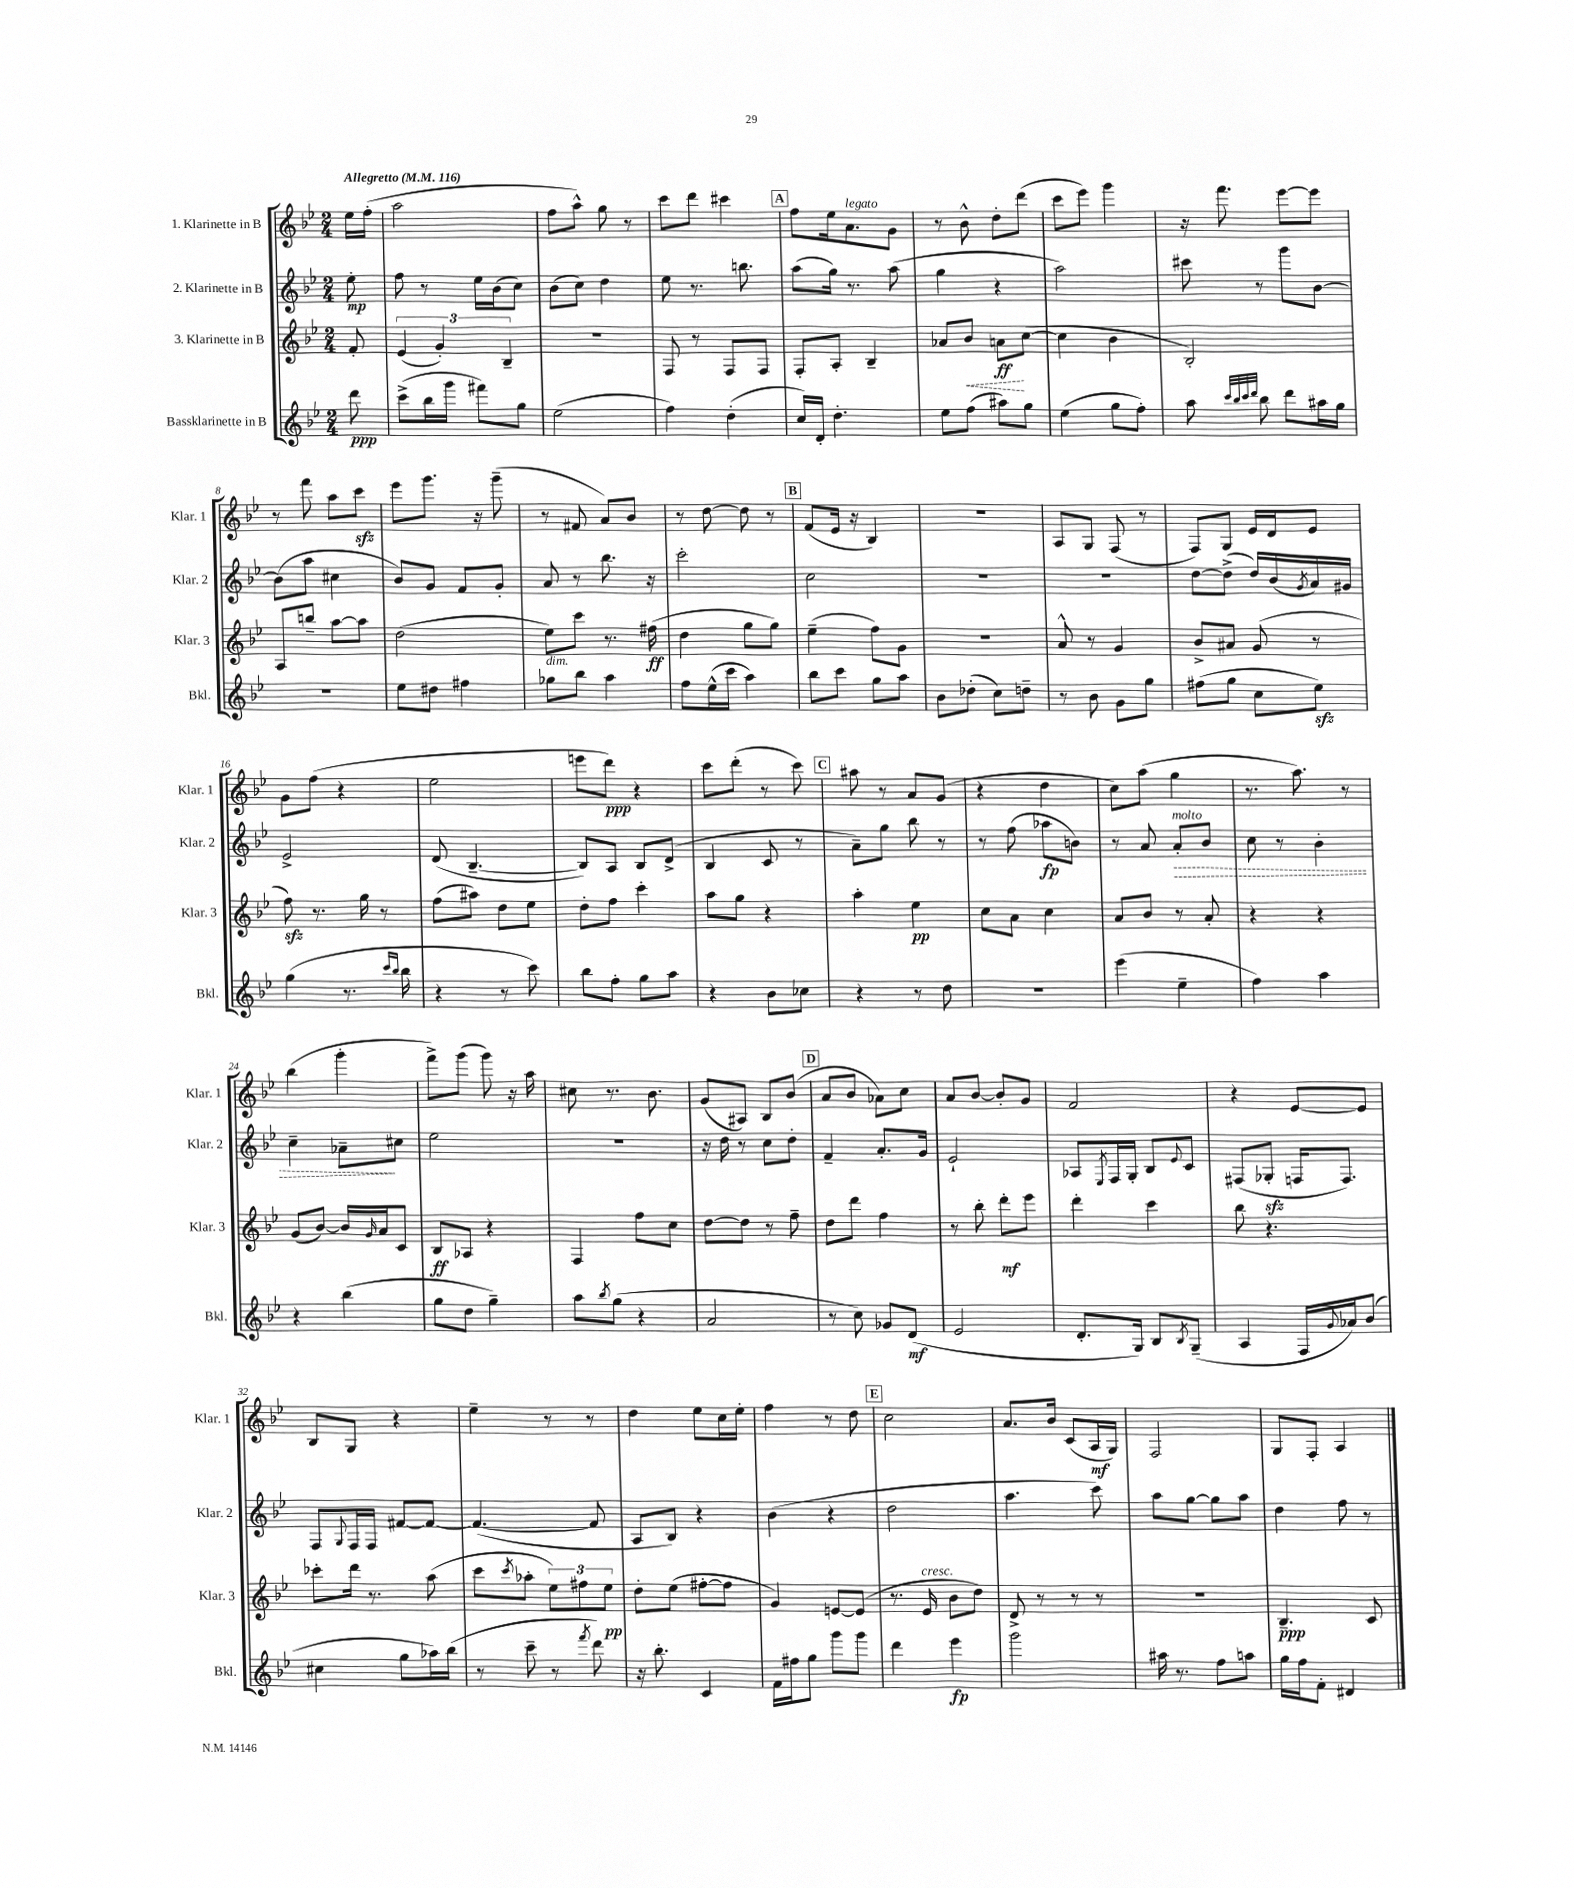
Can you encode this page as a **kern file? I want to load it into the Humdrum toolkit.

**kern	**kern	**kern	**kern
*staff4	*staff3	*staff2	*staff1
*clefG2	*clefG2	*clefG2	*clefG2
*k[b-e-]	*k[b-e-]	*k[b-e-]	*k[b-e-]
*M2/4	*M2/4	*M2/4	*M2/4
*MM116	*MM116	*MM116	*MM116
8ddd	8f'	8ee-'	16ee-
.	.	.	(16ff'
=	=	=	=
(8ccc^	(6e-	8ff	2aa
16bb-	.	8r	.
.	6g')	.	.
16ggg	.	.	.
8fff#)	.	16ee-	.
.	.	(16b-	.
.	6B-~	.	.
8gg	.	8cc)	.
=	=	=	=
(2ee-	2r	(8b-	8ff
.	.	8cc)	8aa^^)
.	.	4dd	8gg
.	.	.	8r
=	=	=	=
4ff)	8F	8ee-	8ccc
.	8r	8.r	8ddd
(4dd'	8F	.	4ccc#
.	.	8.bb	.
.	8F	.	.
=	=	=	=
16cc)	8F'	(8aa	8ff
16d'	.	.	.
4.dd'	8A'	16gg)	16ee-
.	.	8.r	8.a
.	4B-~	.	.
.	.	(8aa	8g
=	=	=	=
8ee-	8a-	4gg	8r
(8ff	8b-	.	8b-^^
8aa#)	8a	4r	8dd'
8gg	([8cc	.	(8ddd
=	=	=	=
(4ee-	4cc]	2aa)	8ccc
.	.	.	8eee-)
8gg	4b-	.	4ggg
8ff')	.	.	.
=	=	=	=
8aa	2B-')	8ccc#	16r
.	.	.	8.fff
32qqccc	.	.	.
32qqbb-	.	.	.
32qqccc	.	.	.
32qqddd	.	.	.
8bb-	.	8r	.
8ddd	.	8ggg	[8eee-
16aa#	.	[8b-	8eee-]
16gg	.	.	.
=	=	=	=
2r	8A	(8b-]	8r
.	8bb~	8aa	8fff
.	[8aa	4cc#	8aa
.	8aa]	.	8ccc
=	=	=	=
8ee-	(2dd	8b-)	8eee-
8dd#	.	8g	8.ggg
4ff#	.	8f	.
.	.	.	16r
.	.	8g'	(8ggg~
=	=	=	=
8gg-	8ee-)	8a	8r
8bb-	8ccc	8r	8f#
4aa	8.r	8.bb-	8a)
.	.	.	8b-
.	(16ff#	16r	.
=	=	=	=
8ff	4dd	2ccc'	8r
(16ee-^^	.	.	[8dd
16ccc	.	.	.
4aa)	8gg	.	8dd]
.	8gg)	.	8r
=	=	=	=
8bb-	(4ee-~	2cc	(8f
8ccc	.	.	16e-
.	.	.	16r
8gg	8ff)	.	4B-)
8aa	8g	.	.
=	=	=	=
8b-	2r	2r	2r
(8dd-'	.	.	.
8cc)	.	.	.
8dd~	.	.	.
=	=	=	=
8r	8a^^	2r	8A
8b-	8r	.	8G
8g	4g	.	(8F
8gg	.	.	8r
=	=	=	=
(8ff#	8b-^	[8dd	8F)
8gg	8a#	(8dd^]	8G
8cc	(8g	16dd)	16e-
.	.	(16b-	16d
.	.	8qg	.
8ee-)	8r	16a)	8e-
.	.	16g#	.
=	=	=	=
(4gg	8ff)	2e-^	8g
.	8.r	.	(8ff
8.r	.	.	4r
.	16gg	.	.
.	8r	.	.
16qqccc	.	.	.
16qqbb-	.	.	.
16bb-	.	.	.
=	=	=	=
4r	(8ff	(8d	2ee-
.	8aa#)	[4.B-~	.
8r	8dd	.	.
8ccc)	8ee-	.	.
=	=	=	=
8bb-	8dd'	8B-])	8eee
8ff'	8ff	8A	8ddd)
8gg	4ccc'	8B-	4r
8aa	.	(8d^	.
=	=	=	=
4r	8aa	4B-	8ccc
.	8gg	.	(8ddd'
8b-	4r	8c	8r
8cc-	.	8r	8ccc)
=	=	=	=
4r	4aa'	8a~)	8aa#
.	.	8gg	8r
8r	4ee-	8bb-	8a
8dd	.	8r	(8g
=	=	=	=
2r	8cc	8r	4r
.	8a	(8ff	.
.	4cc	8aa-	4dd
.	.	8b)	.
=	=	=	=
(4eee-	8a	8r	8cc)
.	8b-	8a	(8aa
4ee-~	8r	8a'	4gg
.	8a'	8b-	.
=	=	=	=
4ff)	4r	8cc	8.r
.	.	8r	.
.	.	.	8.aa)
4aa	4r	4b-'	.
.	.	.	8r
=	=	=	=
4r	(8g	4cc~	(4bb-
.	[8b-)	.	.
(4bb-	16b-]	8a-~	4ggg'
.	16qqg	.	.
.	16a	.	.
.	8c	8cc#	.
=	=	=	=
8gg	8B-	2ee-	8fff^)
8dd	8A-	.	(8ggg
4gg~)	4r	.	8ggg)
.	.	.	16r
.	.	.	16aa
=	=	=	=
8aa	4F	2r	8cc#
8qbb-	.	.	.
(8gg	.	.	8.r
4r	8ff	.	.
.	.	.	8.b-
.	8cc	.	.
=	=	=	=
2a	[8dd	16r	(8g
.	.	16dd	.
.	8dd]	8r	8A#)
.	8r	8cc	8B-
.	8ff~	8dd'	(8b-
=	=	=	=
8r	8dd	4f~	8a
8cc)	8ddd	.	8b-
8g-	4ff	8.a'	8a-)
(8d	.	.	8cc
.	.	16g	.
=	=	=	=
2e-	8r	2e-`	8a
.	8bb-'	.	[8b-
.	8ddd'	.	8b-']
.	8eee-	.	8g
=	=	=	=
8.d'	4ddd'	8A-	2f
.	.	8qE-	.
.	.	16F	.
16G)	.	16G'	.
8B-	4ccc	8B-	.
8qB-	.	8qqe-	.
(8G~	.	8c	.
=	=	=	=
4A	8bb-	(8F#	4r
.	4.r	8G-'	.
16F	.	16F	[8e-
8qqg	.	.	.
16a-)	.	8.F)	.
(8b-	.	.	8e-]
=	=	=	=
4cc#	8ccc-'	8F	8B-
.	.	8qqG	.
.	16ddd	16F	8G
.	8.r	16F	.
8gg	.	[8f#	4r
16aa-)	(8aa	8f#_	.
(16bb-	.	.	.
=	=	=	=
8r	8ccc	(4.f#_	4ee-~
.	8qccc	.	.
8ccc~	8aa-'	.	.
8r	12ee-)	.	8r
.	12ff#	.	.
8qfff	.	.	.
8ddd)	.	8f#]	8r
.	12ee-	.	.
=	=	=	=
16r	8dd'	8A	4dd
8.bb-'	.	.	.
.	(8ee-	8B-)	.
4c	[8ff#'	4r	8ee-
.	8ff#]	.	16cc
.	.	.	16ee-'
=	=	=	=
16f	4g)	(4b-	4ff
16ff#	.	.	.
8gg	.	.	.
8ggg	[8e	4r	8r
8ggg	(8e]	.	8dd
=	=	=	=
4ddd	8.r	2dd	2cc
.	16e-	.	.
4eee-	8b-	.	.
.	8dd)	.	.
=	=	=	=
2ggg	8d^	4.aa	8.a
.	8r	.	.
.	.	.	16b-
.	8r	.	(8c
.	8r	8ccc)	16A
.	.	.	16G)
=	=	=	=
16aa#	2r	8aa	2F
8.r	.	.	.
.	.	[8gg	.
8ff	.	8gg]	.
8aa	.	8aa	.
=	=	=	=
16gg	4.B-~	4dd	8G
16ff	.	.	.
8f'	.	.	8F'
4d#	.	8ff	4A
.	8c	8r	.
==	==	==	==
*-	*-	*-	*-
